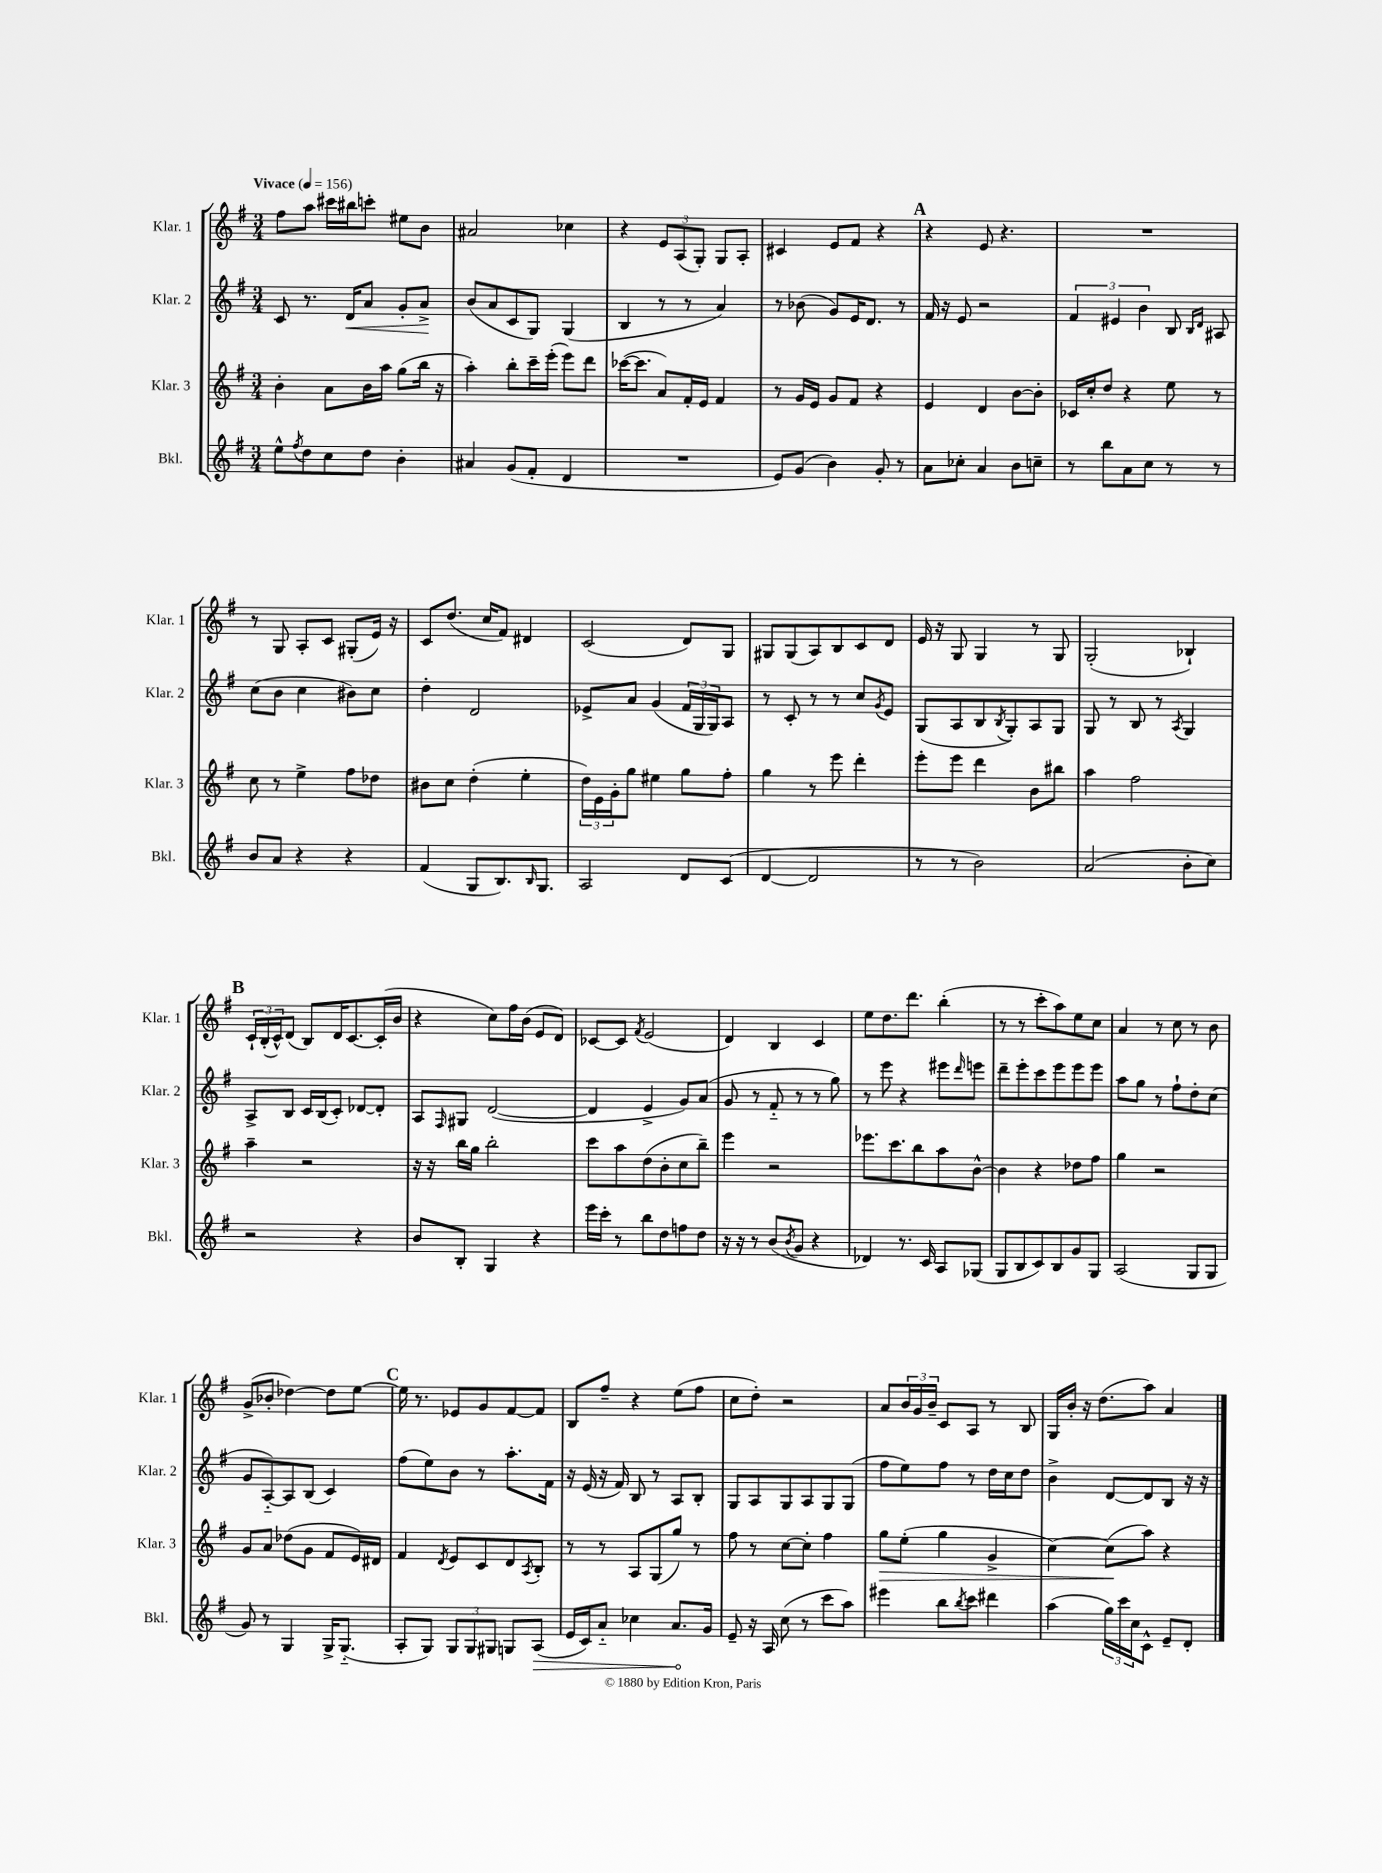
<<
\new StaffGroup <<
\new Staff = "s0" \with { instrumentName = "Klar. 1" shortInstrumentName = "Klar. 1" } {
    \clef treble \key g \major \numericTimeSignature \time 3/4 \tempo "Vivace" 4 = 156
    fis''8 a''8 cis'''16 bis''16 c'''8-. eis''8 b'8 |
    ais'2 ces''4 |
    r4 \tuplet 3/2 { e'8 a8( g8-.) } g8 a8-. |
    cis'4 e'8 fis'8 r4 |
    \mark \markup { \bold "A" } r4 e'8 r4. |
    R2. |
    r8 g8 a8-. c'8 gis8-.( e'16) r16 |
    c'8 d''8.( c''16 fis'8) dis'4 |
    c'2( d'8) g8 |
    gis8 gis8( a8) b8 c'8 d'8 |
    e'16 r16 g8 g4 r8 g8 |
    g2-.( bes4-!) |
    \mark \markup { \bold "B" } \tuplet 3/2 { c'16-! b16-.( c'16-^) } d'8( b8) d'16 c'8.~ c'16-.( b'16 |
    r4 c''8) fis''16 b'16( e'8 d'8) |
    ces'8~ ces'8 \acciaccatura { fis'8 } e'2( |
    d'4) b4 c'4 |
    e''8 d''8. d'''8. b''4-.( |
    r8 r8 c'''8-. a''8) e''8 c''8 |
    a'4 r8 c''8 r8 b'8 |
    g'8->( bes'8-. des''4~) des''8 e''8~ |
    \mark \markup { \bold "C" } e''16 r8. ees'8 g'8 fis'8~ fis'8 |
    b8 fis''8-- r4 e''8( fis''8 |
    c''8 d''8-.) r2 |
    a'8 \tuplet 3/2 { b'16 g'16 b'16-- } c'8 a8 r8 b8 |
    g16 b'16-. r16 d''8.( a''8) a'4 \bar "|." |
}
\new Staff = "s1" \with { instrumentName = "Klar. 2" shortInstrumentName = "Klar. 2" } {
    \clef treble \key g \major \numericTimeSignature \time 3/4
    c'8 r8. d'16\< a'8 g'8-. a'8->\! |
    b'8( a'8 c'8 g8) g4( |
    b4 r8 r8 a'4) |
    r8 bes'8( g'8) e'16 d'8. r8 |
    \mark \markup { \bold "A" } fis'16 r16 e'8 r2 |
    \tuplet 3/2 { fis'4 eis'4 b'4 } b8 \grace { b16 d'16 } ais8 |
    c''8( b'8 c''4 bis'8) c''8 |
    d''4-. d'2 |
    ees'8-> a'8 g'4( \tuplet 3/2 { fis'16 g16 g16) } a8 |
    r8 c'8-. r8 r8 c''8 \acciaccatura { g'8 } e'8 |
    g8( a8 b8 \acciaccatura { b8 } g8-.) a8 g8 |
    g8 r8 b8 r8 \acciaccatura { a8 } g4 |
    \mark \markup { \bold "B" } a8-> b8 c'16 b16( c'8-.) des'8~ des'8-. |
    a8 \grace { fis16 } gis8 d'2~( |
    d'4 e'4-> g'8) a'8( |
    g'8 r8 fis'8-_ r8 r8 g''8) |
    r8 e'''8 r4 eis'''8 \grace { d'''16 } e'''8 |
    d'''8-- e'''8-. c'''8 e'''8 e'''8 e'''8 |
    a''8 g''8 r8 fis''8-! d''8-. c''8( |
    g'8 a8~-_) a8 b8( c'4) |
    \mark \markup { \bold "C" } fis''8( e''8) b'8 r8 a''8.-. fis'16 |
    r16 e'16( r16 fis'16) b8 r8 a8 b8-. |
    g8 a8 g8 a8 g8 g8( |
    fis''8 e''8) fis''8 r8 d''16 c''16 d''8 |
    b'4-> d'8~ d'8 b8 r16 r16 \bar "|." |
}
\new Staff = "s2" \with { instrumentName = "Klar. 3" shortInstrumentName = "Klar. 3" } {
    \clef treble \key g \major \numericTimeSignature \time 3/4
    b'4-. a'8 b'16 a''16 g''8( b''16 r16 |
    a''4-.) b''8-. c'''16-- e'''16-.( e'''8) d'''8 |
    ces'''16~( ces'''8. a'8) fis'16-. e'16 fis'4 |
    r8 g'16 e'16 g'8 fis'8 r4 |
    \mark \markup { \bold "A" } e'4 d'4 b'8~ b'8-. |
    ces'16 c''16-. d''8 r4 e''8 r8 |
    c''8 r8 e''4-> fis''8 des''8 |
    bis'8 c''8 d''4-.( e''4-. |
    \tuplet 3/2 { d''16) e'16 g'16-. } g''8 eis''4 g''8 fis''8-. |
    g''4 r8 e'''8 d'''4-. |
    e'''8-. e'''8 d'''4 b'8 bis''8 |
    a''4 fis''2 |
    \mark \markup { \bold "B" } a''4-- r2 |
    r16 r16 b''16 g''16 b''2-. |
    c'''8 a''8 d''8( b'8-. c''8 b''8--) |
    e'''4 r2 |
    ees'''8. c'''8. b''8 a''8 b'8~-^ |
    b'4 r4 des''8 fis''8 |
    g''4 r2 |
    g'8 a'8 des''8( g'8 fis'8 e'16) dis'16 |
    \mark \markup { \bold "C" } fis'4 \acciaccatura { d'8 } e'8 c'8 d'8 \acciaccatura { a8 } b8-. |
    r8 r8 a8 g8( g''8) r8 |
    fis''8 r8 c''8~ c''8-. fis''4 |
    g''8\> e''8-.( g''4 g'4-> |
    c''4~) c''8\!( a''8) r4 \bar "|." |
}
\new Staff = "s3" \with { instrumentName = "Bkl." shortInstrumentName = "Bkl." } {
    \clef treble \key g \major \numericTimeSignature \time 3/4
    e''8-^ \acciaccatura { fis''8 } d''8 c''8 d''8 b'4-. |
    ais'4 g'8( fis'8-. d'4 |
    R2. |
    e'8) g'8( b'4) g'8-. r8 |
    \mark \markup { \bold "A" } a'8 ces''8-. a'4 b'8 c''8-- |
    r8 b''8 a'8 c''8 r8 r8 |
    b'8 a'8 r4 r4 |
    fis'4( g8 b8.) \grace { b16 } g8. |
    a2 d'8 c'8( |
    d'4~ d'2 |
    r8 r8 b'2) |
    a'2( b'8-. c''8) |
    \mark \markup { \bold "B" } r2 r4 |
    b'8 b8-. g4 r4 |
    e'''16 c'''16-. r8 b''8 d''8 f''8 d''8 |
    r16 r16 r8 b'8( \acciaccatura { b'8 } g'8 r4 |
    des'4) r8. c'16 a8 ges8( |
    g8 b8 c'8) b8 g'8 g8 |
    a2( g8 g8 |
    g'8) r8 g4 g16-> g8.-_( |
    \mark \markup { \bold "C" } a8-. g8) \tuplet 3/2 { g8 g8 gis8 } g8 \once \override Hairpin.circled-tip = ##t a8\>( |
    e'16 c'16) a'8-_ ces''4 a'8.\! g'16 |
    e'8-- r16 a16 c''8( r8 c'''8 a''8) |
    eis'''4 b''8 \acciaccatura { b''8 } c'''8 dis'''4 |
    a''4( \tuplet 3/2 { g''16) c'''16 c''16 } c'8-^ e'8-- d'8-. \bar "|." |
}
>>
>>
\layout { \context { \Score \remove "Bar_number_engraver" } }
